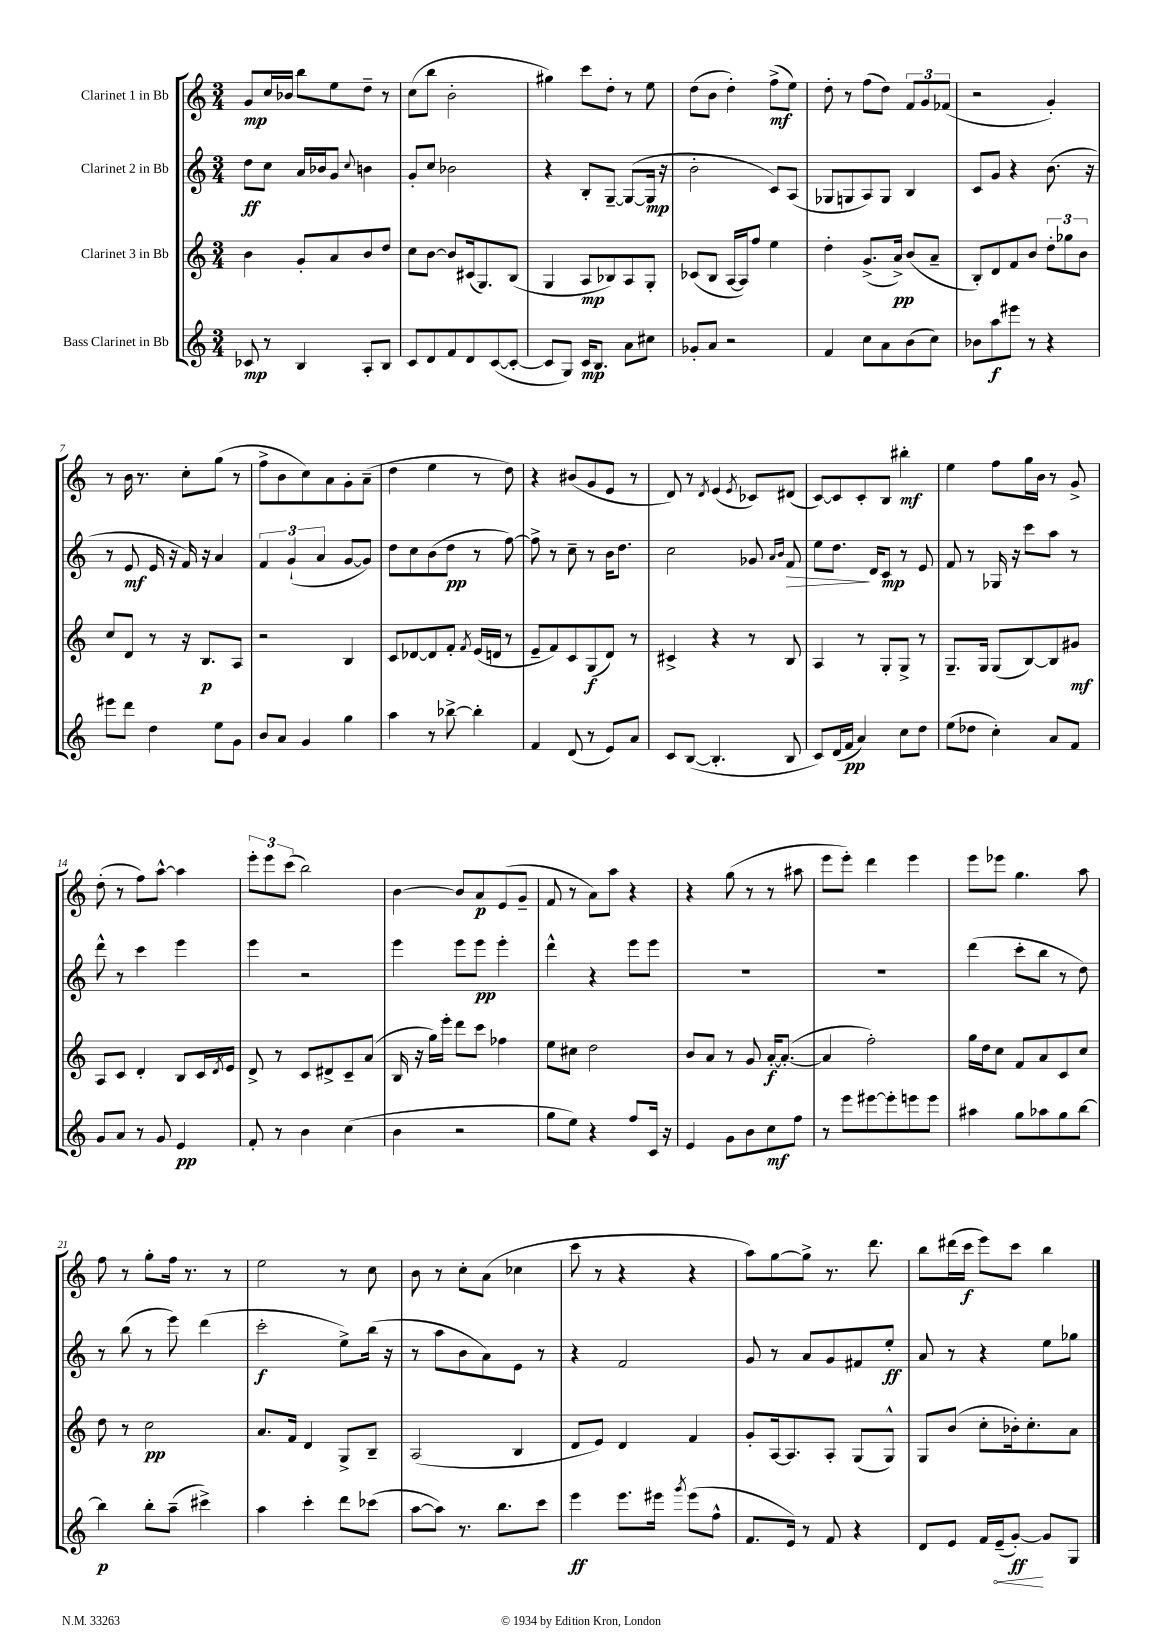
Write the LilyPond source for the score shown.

<<
\new StaffGroup <<
\new Staff = "s0" \with { instrumentName = "Clarinet 1 in Bb" } {
    \clef treble \key c \major \numericTimeSignature \time 3/4
    g'8\mp c''16 bes'16 b''8 e''8 d''8-- r8 |
    c''8( b''8 b'2-. |
    gis''4) c'''8 d''8-. r8 e''8 |
    d''8( b'8 d''4-.) f''8->\mf( e''8) |
    d''8-. r8 f''8( d''8) \tuplet 3/2 { f'8 g'8 fes'8( } |
    r2 g'4-.) |
    r8 b'16 r8. c''8-. g''8( r8 |
    f''8-> b'8 c''8) a'8 g'8-. a'8--( |
    d''4 e''4 r8 d''8) |
    r4 bis'8( g'8 e'8 r8 |
    d'8) r8 \acciaccatura { d'8 } e'4( \acciaccatura { e'8 } ces'8) dis'8( |
    c'8~) c'8 c'8-. b8 bis''4-.\mf |
    e''4 f''8 g''16 b'16 r8 g'8-> |
    d''8-.( r8 f''8) a''8~-^ a''4 |
    \tuplet 3/2 { e'''8-. e'''8 c'''8( } b''2) |
    b'4~ b'8 a'8\p e'8( g'8-- |
    f'8 r8 a'8) a''8 r4 |
    r4 g''8( r8 r8 ais''8 |
    e'''8 e'''8-.) d'''4 e'''4 |
    e'''8 ees'''8 g''4. a''8 |
    f''8 r8 g''8-. f''16 r8. r8 |
    e''2 r8 c''8 |
    b'8 r8 c''8-. a'8( ces''4 |
    c'''8 r8 r4 r4 |
    a''8) g''8~ g''8-> r8. d'''8. |
    b''8 dis'''16( c'''16\f e'''8) c'''8 b''4 \bar "|." |
}
\new Staff = "s1" \with { instrumentName = "Clarinet 2 in Bb" } {
    \clef treble \key c \major \numericTimeSignature \time 3/4
    d''8\ff c''8 a'16 bes'16 g'8 \appoggiatura { c''8 } b'4 |
    g'8-. c''8 bes'2 |
    r4 b8-. g8~-- g8~( g16\mp r16 |
    b'2-. c'8) a8( |
    ges8 g8 a8) g8 b4 |
    c'8 g'8 r4 b'8.( r16 |
    r8 e'8\mf e'16 r16 f'16) r16 a'4 |
    \tuplet 3/2 { f'4 g'4-!( a'4 } g'8~ g'8) |
    d''8 c''8 b'8( d''8\pp r8 f''8~) |
    f''8-> r8 c''8-- r8 b'16 d''8. |
    c''2 ges'8 \grace { a'16 b'16 } f'8\> |
    e''8 d''8.\! d'16 c'8\mp r8 e'8 |
    f'8 r8 ges16 r16 c'''8 a''8 r8 |
    d'''8-^ r8 c'''4 e'''4 |
    e'''4 r2 |
    e'''4 e'''8 e'''8\pp e'''4-. |
    d'''4-^ r4 e'''8 e'''8 |
    R2. |
    R2. |
    d'''4( c'''8-. b''8 r8 d''8) |
    r8 b''8( r8 e'''8) d'''4( |
    c'''2-.\f e''8->) b''16( r16 |
    r8 a''8 b'8 a'8) e'8 r8 |
    r4 f'2 |
    g'8 r8 a'8 g'8 fis'8 e''8-.\ff |
    a'8 r8 r4 e''8 ges''8 \bar "|." |
}
\new Staff = "s2" \with { instrumentName = "Clarinet 3 in Bb" } {
    \clef treble \key c \major \numericTimeSignature \time 3/4
    b'4 g'8-. a'8 b'8 d''8 |
    c''8 b'8~ b'8 cis'16( g8.) b8( |
    g4 a8\mp bes8) a8 g8-. |
    ces'8( b8 a16~ a16) f''8 e''4 |
    d''4-. g'8.->( a'16->\pp) b'8( a'8-- |
    b8-.) d'8 f'8 b'8 \tuplet 3/2 { d''8-. ges''8 b'8 } |
    c''8 d'8 r8 r16 b8.\p a8 |
    r2 b4 |
    c'8 des'8~ des'8 f'8-. \acciaccatura { f'8 } e'16( d'16 r8 |
    e'8-- f'8) c'8 g8\f( d'8) r8 |
    cis'4-> r4 r8 b8 |
    a4 r8 g8-. g8-> r8 |
    g8.-- g16 g8( b8~) b8 gis'8\mf |
    a8 c'8 d'4-. b8 c'16 \acciaccatura { d'8 } e'16 |
    d'8-> r8 c'8 dis'8-> c'8-- a'8( |
    b16 r16 g''16) e'''16-. d'''8 c'''8 fes''4 |
    e''8 cis''8 d''2 |
    b'8 a'8 r8 g'8 a'16~-.\f a'8.~-.( |
    a'4 f''2-.) |
    g''16 d''16 c''8 f'8 a'8 c'8 c''8 |
    d''8 r8 c''2\pp |
    a'8. f'16 d'4 g8-> b8-- |
    a2( b4 |
    d'8 e'8) d'4 f'4 |
    g'8-. a16~ a8. a8-. g8( g8-^) |
    g8 b'8( c''8-. bes'16-.) c''8.-. a'8 \bar "|." |
}
\new Staff = "s3" \with { instrumentName = "Bass Clarinet in Bb" } {
    \clef treble \key c \major \numericTimeSignature \time 3/4
    ces'8\mp r8 b4 a8-. b8 |
    c'8 d'8 f'8 d'8 c'8~( c'8~-. |
    c'8 g8) c'16\mp b8. a'8 cis''8 |
    ges'8-. a'8 r2 |
    f'4 c''8 a'8 b'8( c''8) |
    bes'8 a''8\f eis'''8 r8 r4 |
    eis'''8 d'''8 d''4 e''8 g'8 |
    b'8 a'8 g'4 g''4 |
    a''4 r8 bes''8~-> bes''4-. |
    f'4 d'8( r8 e'8) a'8 |
    c'8 b8~( b4.-. b8 |
    c'8) d'16( f'16\pp a'4) c''8 d''8 |
    e''8( des''8 c''4-.) a'8 f'8 |
    g'8 a'8 r8 g'8 e'4\pp |
    f'8-. r8 b'4 c''4( |
    b'4 r2 |
    g''8 e''8) r4 f''8 c'16 r16 |
    e'4 g'8 b'8 c''8\mf f''8 |
    r8 e'''8 eis'''8~ eis'''8-. e'''8 e'''8 |
    ais''4 g''8 aes''8 g''8 b''8~ |
    b''4\p b''8-. a''8--( cis'''4->) |
    a''4 c'''4-. d'''8 ces'''8( |
    a''8~ a''8) r8. b''8. c'''8 |
    e'''4\ff e'''8. eis'''16 \acciaccatura { g'''8 } eis'''8( f''8-^ |
    f'8. e'16) r8 f'8 r4 |
    d'8 e'8 f'16 \once \override Hairpin.circled-tip = ##t e'16--\<( g'8~-.\ff\!) g'8 g8 \bar "|." |
}
>>
>>
